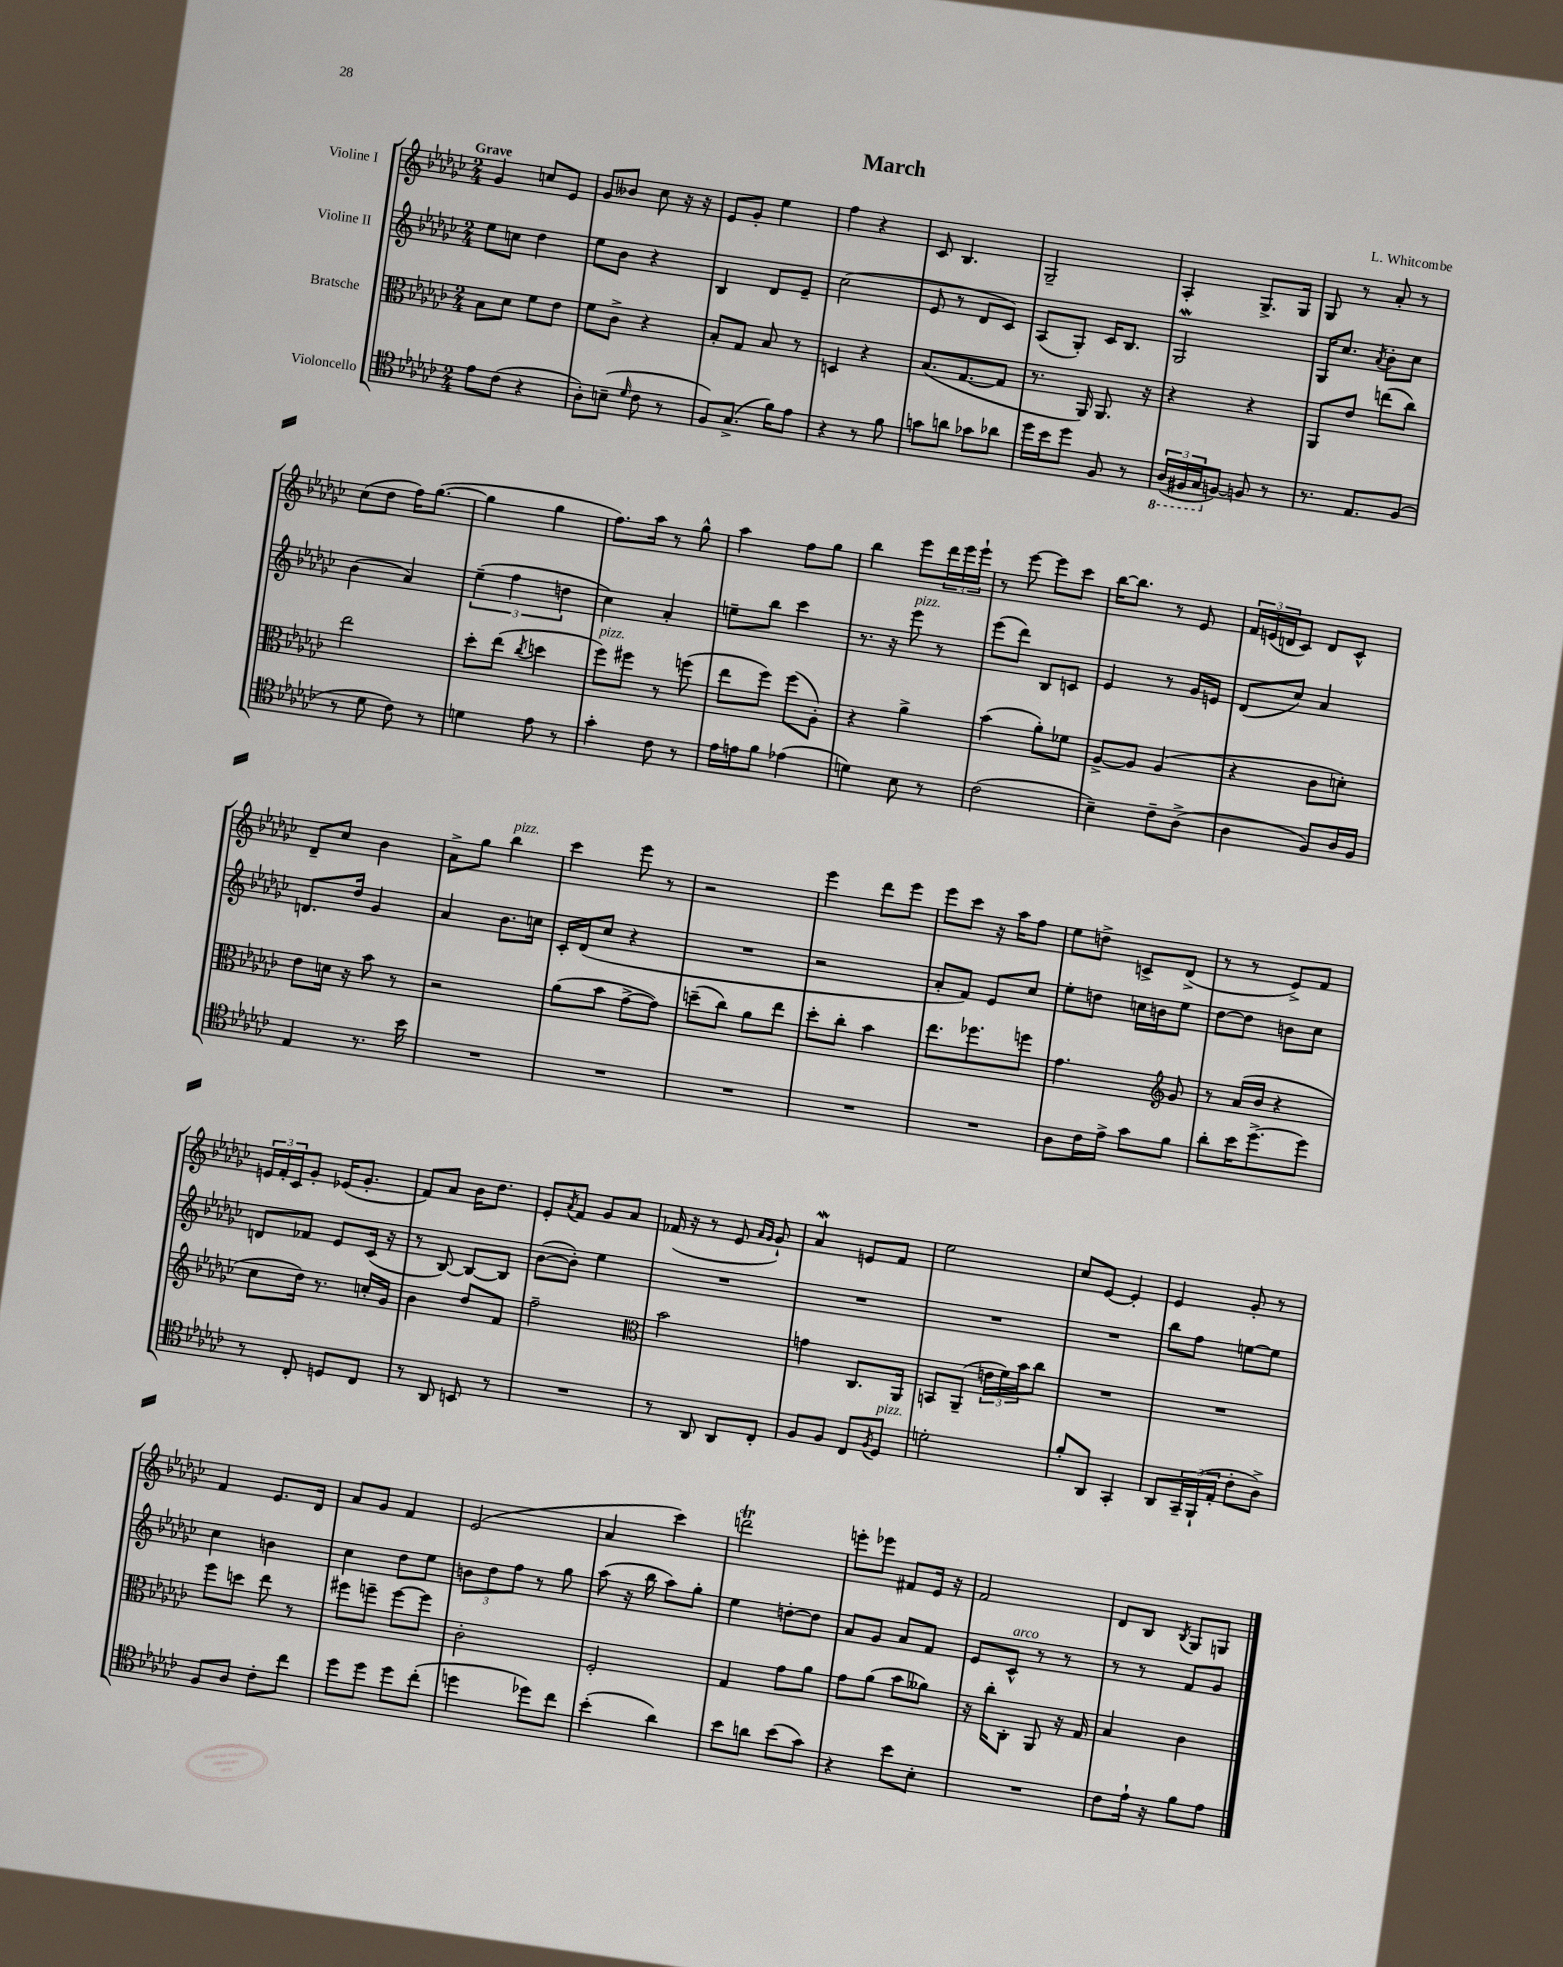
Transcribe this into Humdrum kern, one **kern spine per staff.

**kern	**kern	**kern	**kern
*staff4	*staff3	*staff2	*staff1
*clefC4	*clefC3	*clefG2	*clefG2
*k[b-e-a-d-g-c-]	*k[b-e-a-d-g-c-]	*k[b-e-a-d-g-c-]	*k[b-e-a-d-g-c-]
*M2/4	*M2/4	*M2/4	*M2/4
8e-	8B-	8ee-	4g-
(8c-	8d-	8cc	.
4r	8f	4dd-	8cc
.	8e-	.	8e-
=	=	=	=
8A-')	8f	8ee-	8g-
(8B~	8c-^	8b-	8b--
16qqd-	.	.	.
8c-	4r	4r	8cc-
8r	.	.	16r
.	.	.	16r
=	=	=	=
8F)	8B-'	4B-	8e-
(8.G-^	8G-	.	8g-'
.	8B-	8d-	4ee-
16f)	.	.	.
8e-	8r	8e-~	.
=	=	=	=
4r	4D	(2cc-	4ff
8r	4r	.	4r
8f	.	.	.
=	=	=	=
8g	(8.B-	8e-	8c-
8a	.	8r	4.B-
.	[8.G-	.	.
8g-	.	8d-	.
8a-	8G-]	8c-)	.
=	=	=	=
16dd-	8.r	(8A-	2G-~
16b-	.	.	.
8dd-	.	8G-')	.
.	16AA-)	.	.
8F	8.AA-	16c-	.
.	.	8.B-	.
8r	.	.	.
.	16r	.	.
=	=	=	=
(24AA-	4r	2G-	4A-'
24FF#	.	.	.
24GG-	.	.	.
[8F)	.	.	.
8F]	4r	.	8.G-^
8r	.	.	.
.	.	.	16G-
=	=	=	=
8.r	8AA-	16G-	8G-
.	.	8.cc-	.
.	8e-	.	8r
8.E-	.	.	.
.	.	8qa-	.
.	(8ee	8b-'	8a-'
(8F	8cc-)	8cc-	8r
=	=	=	=
8r	2ee-	(4b-	(8cc-
8d-	.	.	8dd-
8c-)	.	4a-)	16ff)
.	.	.	([8.gg-
8r	.	.	.
=	=	=	=
4d	8dd-'	(6ee-~	4gg-]
.	(8ee-	.	.
.	.	6ff	.
.	8qcc-	.	.
8e-	4dd	.	4gg-
.	.	6dd	.
8r	.	.	.
=	=	=	=
4g-'	8ff)	4cc-)	8.ff)
.	8ff#	.	.
.	.	.	16aa-
8c-	8r	4a-'	8r
8r	(8ff	.	8gg-^^
=	=	=	=
16e-	8ee-	8ee~	4aa-
16e	.	.	.
8f	8ff)	8bb-	.
(4e-	(8ff	4ccc-	8ff
.	8A-')	.	8gg-
=	=	=	=
4d)	4r	8.r	4bb-
.	.	16r	.
8B-	4a-^	8eee-	8eee-
8r	.	8r	24ddd-
.	.	.	24eee-
.	.	.	24eee-`
=	=	=	=
(2c-	(4b-	(8eee-	8r
.	.	8ddd-)	[8eee-
.	8a-')	8B-	8eee-]
.	8f-	8c	8ccc-
=	=	=	=
4B-~)	[8A-^	4e-	[16bb-
.	.	.	8.bb-]
.	8A-]	.	.
8c-~	(4A-	8r	8r
(8A-^	.	16g-	8e-
.	.	16e	.
=	=	=	=
4A-	4r	(8d-	24f
.	.	.	(24e
.	.	.	24d
.	.	8cc-)	8c-)
8F)	8c-	4a-	8d
16A-	8d')	.	8c-^^
16F	.	.	.
=	=	=	=
4E-	8e-	8.d	8d-~
.	16d	.	8cc-
.	16r	16dd-	.
8.r	8b-	4g-	4b-
.	8r	.	.
16b-	.	.	.
=	=	=	=
2r	2r	4a-	8a-^
.	.	.	8gg-
.	.	8.b-	4bb-
.	.	16cc	.
=	=	=	=
2r	(8a-	16c-'	4ccc-
.	.	(16d-	.
.	8b-	8cc-	.
.	[8g-^	4r	8eee-
.	8g-])	.	8r
=	=	=	=
2r	(8dd~	2r	2r
.	8cc-)	.	.
.	8a-	.	.
.	8ee-	.	.
=	=	=	=
2r	8dd-'	2r	4eee-
.	8cc-'	.	.
.	4b-	.	8ddd-
.	.	.	8eee-
=	=	=	=
2r	8.ee-	8a-'	8eee-
.	.	8f)	8ccc-
.	8.ff-	.	.
.	.	8e-	16r
.	.	.	16aa-
.	8ff	8cc-	8ff
=	=	=	=
8A-	4.g-	8ee-'	8ee-
16c-	.	8dd	8dd^
16e-^	.	.	.
8g-	.	16cc	8c^
.	.	16b	.
*	*clefG2	*	*
8f	8g-	8ee-	(8d-^
=	=	=	=
8a-'	8r	[8dd-	8r
16b-	(16a-	8dd-]	8r
[8.dd-^	16b-	.	.
.	4r	8b	8e-^)
8dd-]	.	8cc-	8f
=	=	=	=
8r	8cc-	8d	24e
.	.	.	24f'
.	.	.	24c-
8C-'	16dd-)	8f-	8g-'
.	8.r	.	.
8D	.	8e-	(16e-
.	.	.	8.g-'
8C-	16cc'	(16c-	.
.	16g-	16r	.
=	=	=	=
8r	4b-	8r	8f)
8AA-	.	[8B-)	8a-
8BB	8dd-	8B-_	16b-
.	.	.	8.dd-
8r	8f	8B-]	.
=	=	=	=
2r	2ff~	([8b-	8e-'
.	.	.	8qa-
.	.	8b-'])	8f
.	.	4ee-	8g-
.	.	.	8a-
=	=	=	=
*	*clefC3	*	*
8r	2b-	2r	(16f-
.	.	.	16r
8AA-	.	.	8r
8AA-	.	.	8e-
.	.	.	16qqa-
.	.	.	16qqg-
8C-'	.	.	8g-`)
=	=	=	=
8F	4g	2r	4a-
8F	.	.	.
8C-	8.C-	.	8e
8qF	.	.	.
8D-	.	.	8f
.	16AA-	.	.
=	=	=	=
2d'	8BB	2r	2ee-
.	(8AA-~	.	.
.	24e	.	.
.	24f)	.	.
.	24b-	.	.
.	8cc-	.	.
=	=	=	=
8f'	2r	2r	8cc-
8AA-	.	.	[8e-
4GG-'	.	.	4e-']
=	=	=	=
8AA-	2r	8bb-	4e-
24GG-~	.	8ff	.
(24FF`	.	.	.
24E-'	.	.	.
8c-'	.	[8ee	8g-'
8A-^)	.	8ee]	8r
=	=	=	=
8F	8ff	4cc-	4f
8A-	8dd	.	.
8c-'	8ee-	4b	8.e-
8cc-	8r	.	.
.	.	.	16d-
=	=	=	=
8dd-	8ff#	4cc-	8a-
8dd-	8ff~	.	8g-
8dd-	[8ff	8dd-	4f
(8cc-'	8ff]	8ee-	.
=	=	=	=
4dd	2c-'	12b	(2e-
.	.	12dd-	.
.	.	12ff	.
8dd-)	.	8r	.
8cc-	.	8gg-	.
=	=	=	=
(4b-'	2F'	(8aa-	4a-
.	.	16r	.
.	.	16bb-	.
4a-)	.	8aa-)	4ccc-)
.	.	8gg-'	.
=	=	=	=
8b-	4G-	4ee-	2ddd
8a	.	.	.
(8b-	8g-	[8dd'	.
8g-)	8a-	8dd]	.
=	=	=	=
4r	8g-	8a-	8eee'
.	(8a-	8g-	8eee-
8b-	8b-	8a-	8f#
8B-'	8a--)	8f	16e-
.	.	.	16r
=	=	=	=
2r	16r	8e-	2f
.	16cc-'	.	.
.	8C-'	8c-^^	.
.	8AA-	8r	.
.	16r	8r	.
.	16G-	.	.
=	=	=	=
8c-	4B-	8r	8d-
16e-`	.	8r	8B-
16r	.	.	.
.	.	.	8qB-
8f	4c-	8f	8G-
8e-	.	8g-	8G
==	==	==	==
*-	*-	*-	*-
